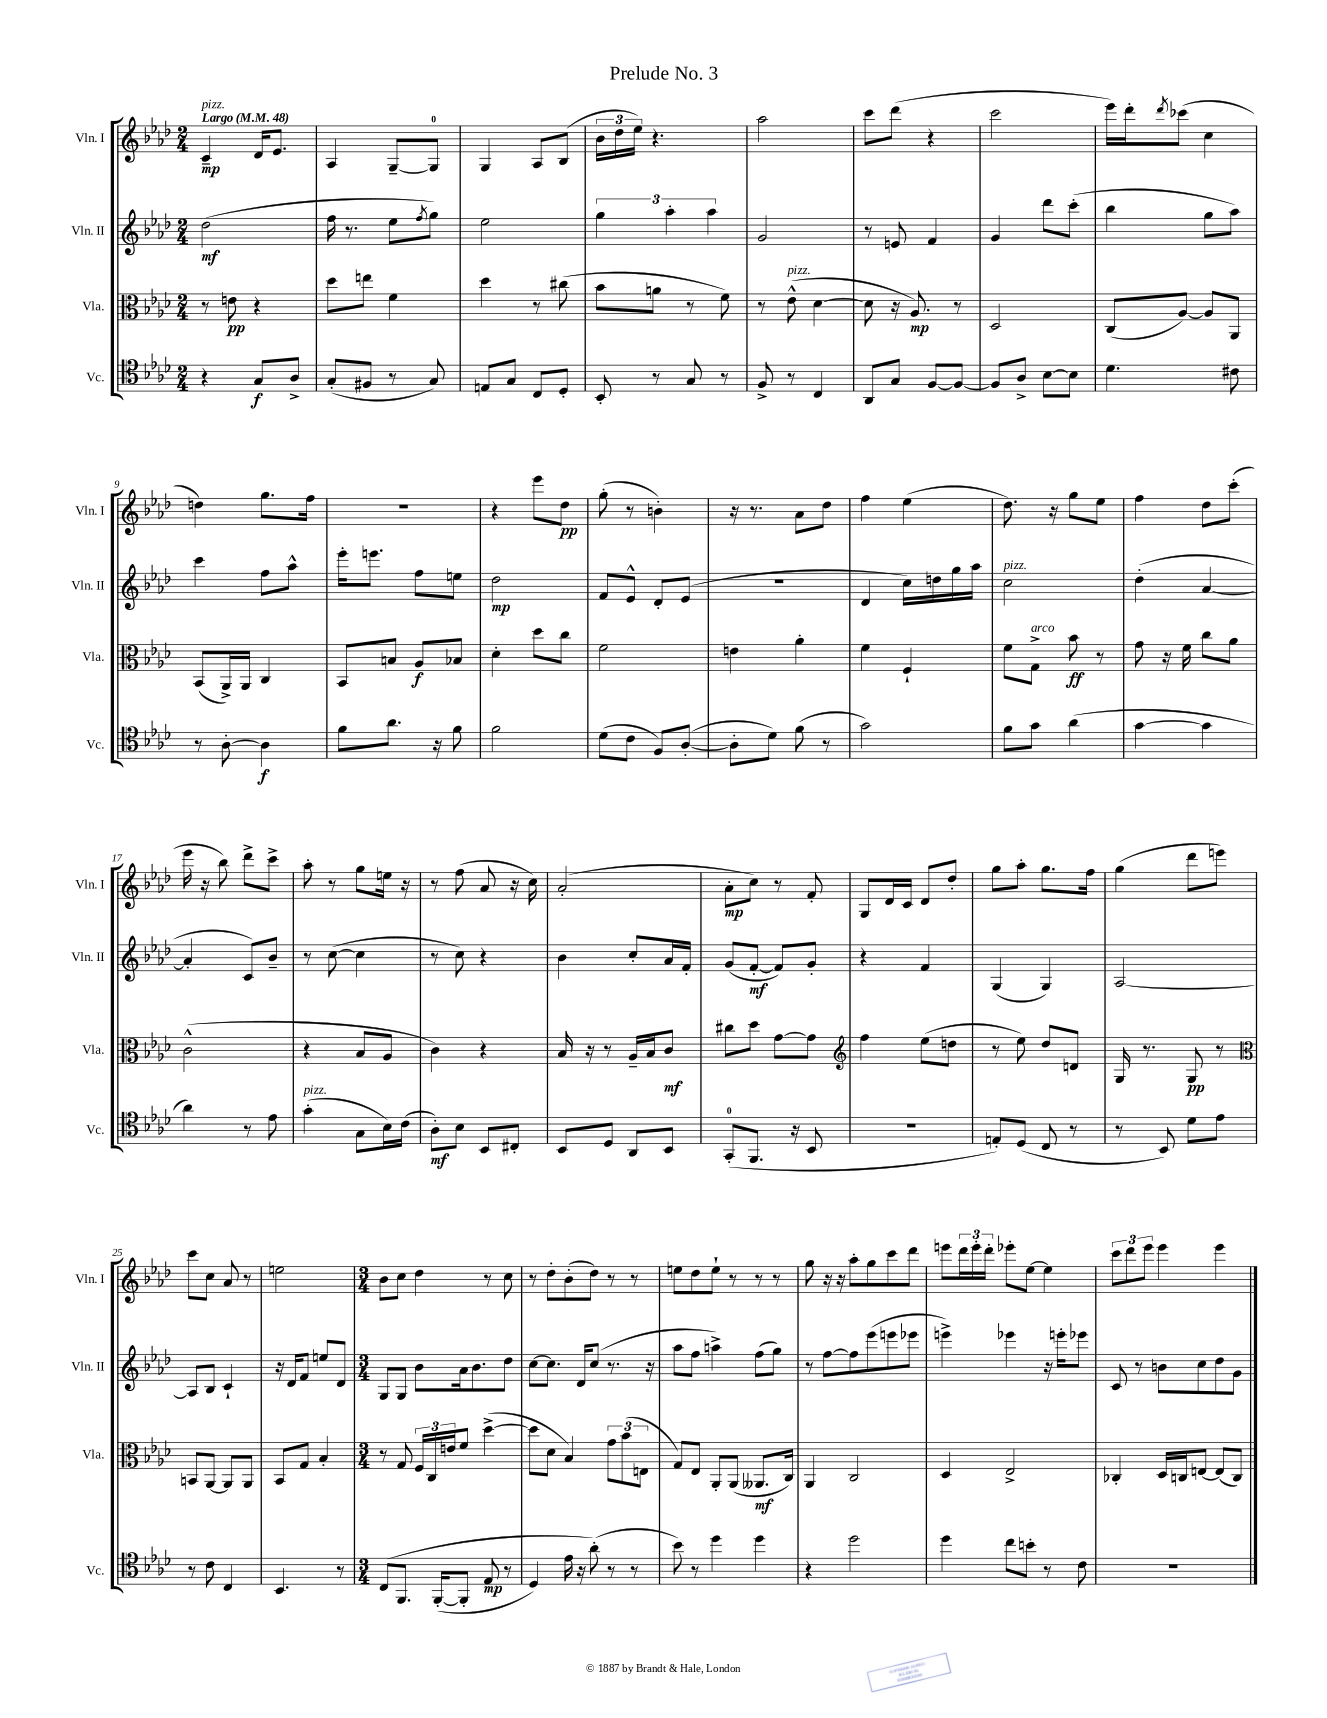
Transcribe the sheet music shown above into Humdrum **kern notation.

**kern	**dynam	**kern	**dynam	**kern	**dynam	**kern	**dynam
*part4	*part4	*part3	*part3	*part2	*part2	*part1	*part1
*staff4	*staff4	*staff3	*staff3	*staff2	*staff2	*staff1	*staff1
*I"Vc.	*	*I"Vla.	*	*I"Vln. II	*	*I"Vln. I	*
*I'Vc.	*	*I'Vla.	*	*I'Vln. II	*	*I'Vln. I	*
*clefC4	*	*clefC3	*	*clefG2	*	*clefG2	*
*k[b-e-a-d-]	*	*k[b-e-a-d-]	*	*k[b-e-a-d-]	*	*k[b-e-a-d-]	*
*M2/4	*	*M2/4	*	*M2/4	*	*M2/4	*
*MM48	*	*MM48	*	*MM48	*	*MM48	*
=1	=1	=1	=1	=1	=1	=1	=1
!	!	!	!	!	!	!LO:TX:a:B:t=Largo	!
!	!	!	!	!	!	!LO:TX:a:i:t=pizz.	!
4r	.	8r	.	(2dd-\	mf	4c~/	mp
.	.	8en\	pp	.	.	.	.
8G/L	f	4r	.	.	.	16d-/KL	.
.	.	.	.	.	.	8.e-/J	.
8A-^/J	.	.	.	.	.	.	.
=2	=2	=2	=2	=2	=2	=2	=2
(8G'/L	.	8dd-\L	.	16ff\	.	4A-/	.
.	.	.	.	8.r	.	.	.
8F#X/J	.	8een\J	.	.	.	.	.
8r	.	4f\	.	8ee-\L	.	[8G~/L	.
.	.	.	.	8qff/	.	.	.
8G/)	.	.	.	8gg\J)	.	8G/J]	.
=3	=3	=3	=3	=3	=3	=3	=3
8En/L	.	4dd-\	.	2ee-\	.	4G/	.
8G/J	.	.	.	.	.	.	.
8C/L	.	8r	.	.	.	8A-/L	.
8D-'/J	.	(8cc#X\	.	.	.	(8B-/J	.
=4	=4	=4	=4	=4	=4	=4	=4
8BB-'/	.	8b-\L	.	6gg\	.	24b-\LL	.
.	.	.	.	.	.	24dd-\	.
.	.	.	.	.	.	24ee-\JJ)	.
8r	.	8an\J	.	.	.	4.r	.
.	.	.	.	6aa-'\	.	.	.
8G/	.	8r	.	.	.	.	.
.	.	.	.	6aa-\	.	.	.
8r	.	8f\)	.	.	.	.	.
=5	=5	=5	=5	=5	=5	=5	=5
8F^/	.	8r	.	2g/	.	2aa-\	.
!	!	!LO:TX:a:i:t=pizz.	!	!	!	!	!
8r	.	(8e-^^\	.	.	.	.	.
4C/	.	[4d-\	.	.	.	.	.
=6	=6	=6	=6	=6	=6	=6	=6
8AA-/L	.	8d-\]	.	8r	.	8ccc\L	.
8G/J	.	16r	.	8en/	.	(8ddd-\J	.
.	.	8.A-/)	mp	.	.	.	.
[8F/L	.	.	.	4f/	.	4r	.
8F/J_	.	8r	.	.	.	.	.
=7	=7	=7	=7	=7	=7	=7	=7
8F/L]	.	2D-/	.	4g/	.	2ccc\	.
8A-^/J	.	.	.	.	.	.	.
[8B-\L	.	.	.	8ddd-\L	.	.	.
8B-\J]	.	.	.	(8ccc'\J	.	.	.
=8	=8	=8	=8	=8	=8	=8	=8
4.d-\	.	(8C/L	.	4bb-\	.	16eee-\LL)	.
.	.	.	.	.	.	16ddd-'\J	.
.	.	.	.	.	.	8qddd-/	.
.	.	[8A-/J)	.	.	.	(8ccc-X\J	.
.	.	8A-/L]	.	8gg\L	.	4cc\	.
8c#X\	.	8AA-/J	.	8aa-\J)	.	.	.
!!LO:LB:g=z
=9	=9	=9	=9	=9	=9	=9	=9
8r	.	(8BB-/L	.	4ccc\	.	4ddn\)	.
[8A-'\	.	16AA-^/L)	.	.	.	.	.
.	.	16AA-/JJ	.	.	.	.	.
4A-\]	f	4C/	.	8ff\L	.	8.gg\L	.
.	.	.	.	8aa-^^\J	.	.	.
.	.	.	.	.	.	16ff\Jk	.
=10	=10	=10	=10	=10	=10	=10	=10
8f\L	.	8BB-/L	.	16eee-'\KL	.	2r	.
.	.	.	.	8.eeen\J	.	.	.
8.a-\J	.	8Bn/J	.	.	.	.	.
.	.	8A-/L	f	8ff\L	.	.	.
16r	.	.	.	.	.	.	.
8f\	.	8B-X/J	.	8een\J	.	.	.
=11	=11	=11	=11	=11	=11	=11	=11
2f\	.	4d-'\	.	2dd-\	mp	4r	.
.	.	8dd-\L	.	.	.	8eee-\L	.
.	.	8cc\J	.	.	.	8dd-\J	pp
=12	=12	=12	=12	=12	=12	=12	=12
(8d-\L	.	2f\	.	8f/L	.	(8gg'\	.
8c\J	.	.	.	8e-^^/J	.	8r	.
8F/L)	.	.	.	8d-'/L	.	4bn'\)	.
([8A-'/J	.	.	.	(8e-/J	.	.	.
=13	=13	=13	=13	=13	=13	=13	=13
8A-'\L]	.	4en\	.	2r	.	16r	.
.	.	.	.	.	.	8.r	.
8d-\J)	.	.	.	.	.	.	.
(8f\	.	4a-'\	.	.	.	8a-\L	.
8r	.	.	.	.	.	8dd-\J	.
=14	=14	=14	=14	=14	=14	=14	=14
2g\)	.	4f\	.	4d-/	.	4ff\	.
.	.	4F`/	.	16cc\LL)	.	(4ee-\	.
.	.	.	.	16ddn\	.	.	.
.	.	.	.	16gg\	.	.	.
.	.	.	.	16aa-\JJ	.	.	.
=15	=15	=15	=15	=15	=15	=15	=15
!	!	!	!	!LO:TX:a:i:t=pizz.	!	!	!
8f\L	.	8f\L	.	2cc\	.	8.dd-\)	.
!	!	!LO:TX:a:i:t=arco	!	!	!	!	!
8g\J	.	8G^\J	.	.	.	.	.
.	.	.	.	.	.	16r	.
(4a-\	.	8b-\	ff	.	.	8gg\L	.
.	.	8r	.	.	.	8ee-\J	.
=16	=16	=16	=16	=16	=16	=16	=16
[4g\	.	8g\	.	(4dd-'\	.	4ff\	.
.	.	16r	.	.	.	.	.
.	.	16f\	.	.	.	.	.
4g\]	.	8cc\L	.	[4a-/	.	8dd-\L	.
.	.	8a-\J	.	.	.	(8ccc'\J	.
!!LO:LB:g=z
=17	=17	=17	=17	=17	=17	=17	=17
4a-\)	.	(2c^^\	.	4a-'/]	.	16eee-\	.
.	.	.	.	.	.	16r	.
.	.	.	.	.	.	8bb-\)	.
8r	.	.	.	8c/L)	.	8ddd-^\L	.
8e-\	.	.	.	8b-~/J	.	8ccc^\J	.
=18	=18	=18	=18	=18	=18	=18	=18
!LO:TX:a:i:t=pizz.	!	!	!	!	!	!	!
(4g'\	.	4r	.	8r	.	8aa-'\	.
.	.	.	.	([8cc\	.	8r	.
8G\L	.	8B-/L	.	4cc\]	.	8gg\L	.
16B-\L)	.	8A-/J	.	.	.	16een\Jk	.
(16c\JJ	.	.	.	.	.	16r	.
=19	=19	=19	=19	=19	=19	=19	=19
8A-'\L)	mf	4c\)	.	8r	.	8r	.
8B-\J	.	.	.	8cc\)	.	(8ff\	.
8BB-/L	.	4r	.	4r	.	8a-/	.
8C#X'/J	.	.	.	.	.	16r	.
.	.	.	.	.	.	16cc\)	.
=20	=20	=20	=20	=20	=20	=20	=20
8BB-/L	.	16B-/	.	4b-\	.	(2a-'/	.
.	.	16r	.	.	.	.	.
8D-/J	.	8r	.	.	.	.	.
8AA-/L	.	16A-~/LL	.	8cc'/L	.	.	.
.	.	16B-/J	.	.	.	.	.
8BB-/J	.	8c/J	mf	16a-/L	.	.	.
.	.	.	.	16f'/JJ	.	.	.
=21	=21	=21	=21	=21	=21	=21	=21
(8GG'/L	.	8cc#X\L	.	(8g/L	.	8a-'\L	mp
8.FF/J	.	8dd-\J	.	[8f'/J	mf	8cc\J)	.
.	.	[8g\L	.	8f/L])	.	8r	.
16r	.	.	.	.	.	.	.
8BB-/	.	8g\J]	.	8g'/J	.	8f'/	.
=22	=22	=22	=22	=22	=22	=22	=22
*	*	*clefG2	*	*	*	*	*
2r	.	4ff\	.	4r	.	8G/L	.
.	.	.	.	.	.	16d-/L	.
.	.	.	.	.	.	16c/JJ	.
.	.	(8ee-\L	.	4f/	.	8d-/L	.
.	.	8ddn\J	.	.	.	8dd-'/J	.
=23	=23	=23	=23	=23	=23	=23	=23
8En'/L)	.	8r	.	(4G/	.	8gg\L	.
(8D-/J	.	8ee-\)	.	.	.	8aa-'\J	.
8C/	.	8dd-/L	.	4G/)	.	8.gg\L	.
8r	.	8dn/J	.	.	.	.	.
.	.	.	.	.	.	16ff\Jk	.
=24	=24	=24	=24	=24	=24	=24	=24
8r	.	16G/	.	[2A-/	.	(4gg\	.
.	.	8.r	.	.	.	.	.
8BB-/)	.	.	.	.	.	.	.
8d-\L	.	8G/	pp	.	.	8ddd-\L	.
8e-\J	.	8r	.	.	.	8eeen\J)	.
!!LO:LB:g=z
=25	=25	=25	=25	=25	=25	=25	=25
*	*	*clefC3	*	*	*	*	*
8r	.	8BBn/L	.	8A-/L]	.	8ccc\L	.
8c\	.	[8AA-/J	.	8B-/J	.	8cc\J	.
4C/	.	8AA-/L]	.	4c`/	.	8a-/	.
.	.	8AA-/J	.	.	.	8r	.
=26	=26	=26	=26	=26	=26	=26	=26
4.BB-/	.	8BB-/L	.	16r	.	2een\	.
.	.	.	.	16d-/KL	.	.	.
.	.	8G/J	.	8f/J	.	.	.
.	.	4B-'/	.	8een/L	.	.	.
8r	.	.	.	8d-/J	.	.	.
=27	=27	=27	=27	=27	=27	=27	=27
*M3/4	*	*M3/4	*	*M3/4	*	*M3/4	*
(8C/L	.	8r	.	8G/L	.	8b-\L	.
8.FF/J	.	8G/	.	8G/J	.	8cc\J	.
.	.	24F/LL	.	8b-\L	.	4dd-\	.
.	.	24C/	.	.	.	.	.
([16FF'/KL	.	.	.	.	.	.	.
.	.	24en/J	.	.	.	.	.
8FF'/J]	.	8f/J	.	16a-\k	.	.	.
.	.	.	.	8.b-\	.	.	.
8E-/	mp	([4dd-^\	.	.	.	8r	.
8r	.	.	.	8dd-\J	.	8cc\	.
=28	=28	=28	=28	=28	=28	=28	=28
4D-/)	.	8dd-\L]	.	[8cc\L	.	8r	.
.	.	8d-\J	.	8.cc\J]	.	8dd-'\L	.
16e-\	.	4B-/)	.	.	.	(8b-'\	.
16r	.	.	.	16d-/KL	.	.	.
(8a-'\)	.	.	.	(8cc/J	.	8dd-\J)	.
8r	.	12g\L	.	8.r	.	8r	.
.	.	(12b-\	.	.	.	.	.
8r	.	.	.	.	.	8r	.
.	.	12En\J	.	.	.	.	.
.	.	.	.	16r	.	.	.
=29	=29	=29	=29	=29	=29	=29	=29
8b-\)	.	8G/L)	.	8aa-\L	.	8een\L	.
8r	.	8E-/J	.	8ff\J	.	8dd-\	.
4dd-\	.	8AA-'/L	.	4aan^\)	.	8ee`\J	.
.	.	(8AA-/J	.	.	.	8r	.
4dd-\	.	8.AA--X/L	mf	(8ff\L	.	8r	.
.	.	.	.	8gg\J)	.	8r	.
.	.	16C/Jk)	.	.	.	.	.
=30	=30	=30	=30	=30	=30	=30	=30
4r	.	4AA-/	.	8r	.	8gg\	.
.	.	.	.	[8ff\L	.	16r	.
.	.	.	.	.	.	16r	.
2dd-\	.	2C/	.	8ff\]	.	8aa-'\L	.
.	.	.	.	(8eee-\	.	8gg\	.
.	.	.	.	8eeen\	.	8ccc\	.
.	.	.	.	8eee-X\J	.	8ddd-\J	.
=31	=31	=31	=31	=31	=31	=31	=31
4dd-\	.	4D-/	.	4eeen^\)	.	8eeen\L	.
.	.	.	.	.	.	24ddd-\L	.
.	.	.	.	.	.	24eee'\	.
.	.	.	.	.	.	24ddd-'\JJ	.
8cc\L	.	2E-^/	.	4eee-X\	.	8eee-X'\L	.
8bn'\J	.	.	.	.	.	[8ee-\J	.
8r	.	.	.	16r	.	4ee-\]	.
.	.	.	.	16eeen'\KL	.	.	.
8c\	.	.	.	8eee-X\J	.	.	.
=32	=32	=32	=32	=32	=32	=32	=32
2.r	.	4C-X'/	.	8c/	.	12ccc\L	.
.	.	.	.	.	.	12ddd-\	.
.	.	.	.	8r	.	.	.
.	.	.	.	.	.	12eee-\J	.
.	.	16D-/LL	.	8bn\L	.	4eee-\	.
.	.	16Cn/J	.	.	.	.	.
.	.	[8En/J	.	8cc\	.	.	.
.	.	(8E/L]	.	8dd-\	.	4eee-\	.
.	.	8C/J)	.	8g\J	.	.	.
==	==	==	==	==	==	==	==
*-	*-	*-	*-	*-	*-	*-	*-
